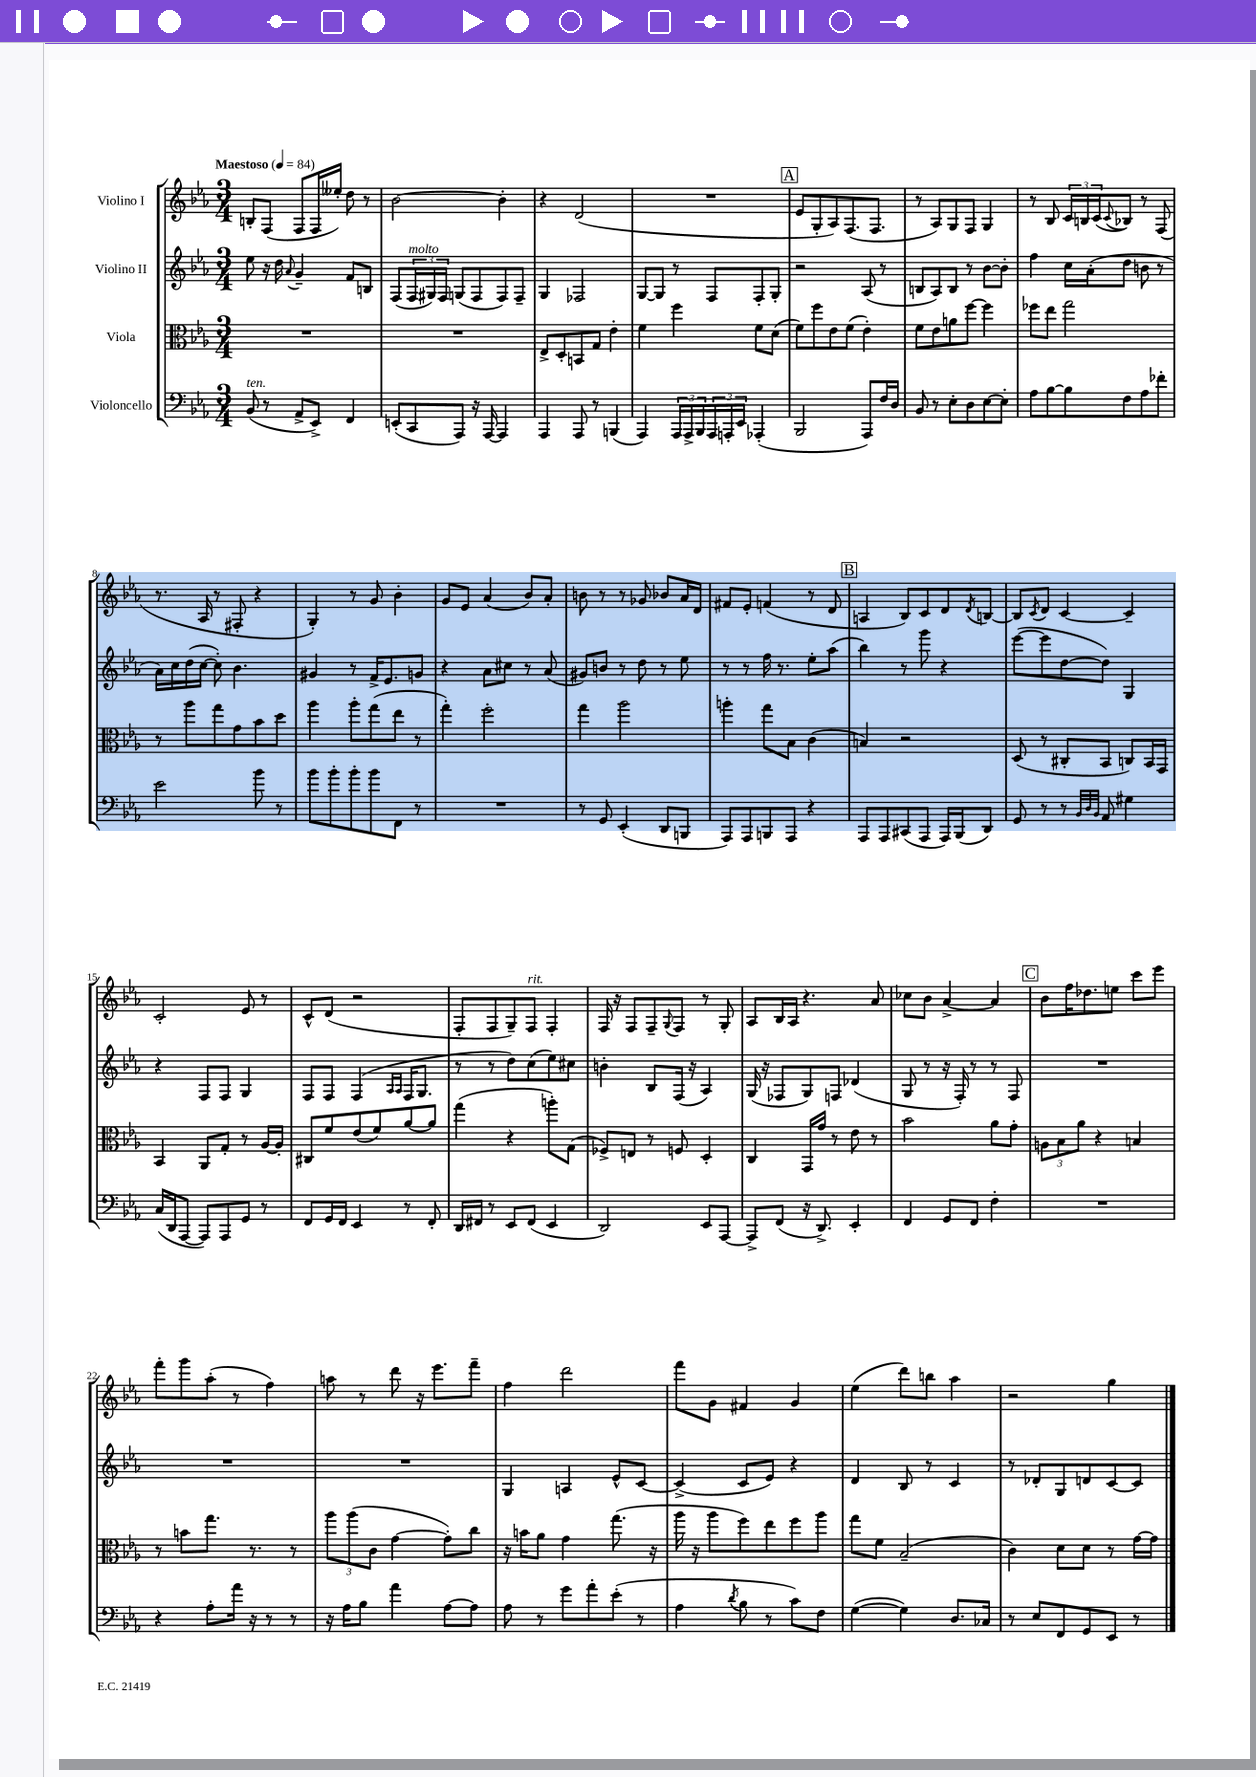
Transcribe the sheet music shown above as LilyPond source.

<<
\new StaffGroup <<
\new Staff = "s0" \with { instrumentName = "Violino I" } {
    \clef treble \key ees \major \numericTimeSignature \time 3/4 \tempo "Maestoso" 4 = 84
    b8-. f8( f8 f16 eeses''16-.) d''8 r8 |
    bes'2~ bes'4-. |
    r4 d'2( |
    R2. |
    \mark \markup { \box "A" } ees'8 g8-. aes8) f8.( f8. |
    r8 aes8) g8 f8 g4 |
    r8 bes8 \tuplet 3/2 { c'16 b16 c'16( } \appoggiatura { c'8 } bes8) r8 f8( |
    r8. aes16 r8 fis8-. r4 |
    g4-.) r8 g'8 bes'4-. |
    g'8 ees'8 aes'4( bes'8) aes'8-. |
    b'8 r8 r8 ges'8 bes'8 aes'16 d'16 |
    fis'8 ees'8-. f'4( r8 d'8 |
    \mark \markup { \box "B" } a4 bes8) c'8 d'8 \acciaccatura { d'8 } b8~ |
    b8 \acciaccatura { c'8 } d'8 c'4~ c'4-- |
    c'2-. ees'8 r8 |
    c'8-^ d'8( r2 |
    f8-. f8 g8--) f8^\markup { \italic "rit." } f4-. |
    f16 r16 f8 f8-- \appoggiatura { g8 } f8 r8 g8-. |
    aes8 bes16 aes16 r4. aes'8 |
    ces''8 bes'8 aes'4~-> aes'4 |
    \mark \markup { \box "C" } bes'8 f''16 des''8. e''8 c'''8 ees'''8 |
    f'''8-. g'''8 aes''8-.( r8 f''4) |
    a''8 r8 d'''8 r16 ees'''8. f'''8-- |
    f''4 d'''2 |
    f'''8 g'8 fis'4 g'4 |
    ees''4( d'''8) b''8 aes''4 |
    r2 g''4 \bar "|." |
}
\new Staff = "s1" \with { instrumentName = "Violino II" } {
    \clef treble \key ees \major \numericTimeSignature \time 3/4
    ees''8 r16 d''16 \appoggiatura { aes'8 } g'4-- f'8 b8 |
    f8( \tuplet 3/2 { f16^\markup { \italic "molto" } gis16) f16 } g8( f8 f8) f8-- |
    g4 fes2 |
    g8~ g8 r8 f8 f8-. g8-. |
    \mark \markup { \box "A" } r2 aes8( r8 |
    b8 aes8) b8 r8 bes'8~ bes'8-. |
    f''4 c''16 aes'16-.( d''8 b'8 r8 |
    aes'16) c''16 d''16( c''16~ c''8-.) bes'4. |
    gis'4 r8 f'16-> ees'8. g'8 |
    r4 aes'8 cis''8 r8 aes'8( |
    gis'8) b'8 r8 d''8 r8 ees''8 |
    r8 r8 f''16 r8. ees''8-. aes''8( |
    \mark \markup { \box "B" } bes''4) r8 g'''8 r4 |
    ees'''8~( ees'''8 d''8~ d''8) g4 |
    r4 f8 f8 g4 |
    f8 f8 f4( \grace { aes16 aes16 } f16 g8. |
    r8 r8 d''8) c''8( ees''8) cis''8 |
    b'4-. bes8 f16( r16 aes4) |
    g16( r16 fes8 g8) f8 des'4( |
    g8 r8 r16 f16-.) r8 r8 f8 |
    \mark \markup { \box "C" } R2. |
    R2. |
    R2. |
    g4 a4 ees'8-^ c'8~ |
    c'4->( c'8 ees'8) r4 |
    d'4 bes8 r8 c'4 |
    r8 des'8-. g8 d'8 c'8~ c'8 \bar "|." |
}
\new Staff = "s2" \with { instrumentName = "Viola" } {
    \clef alto \key ees \major \numericTimeSignature \time 3/4
    R2. |
    R2. |
    ees8-> d8-. b,8 g8 ees'4-. |
    f'4 f''4 f'8 d'8( |
    \mark \markup { \box "A" } f'8) f''8 ees'8 f'8( ees'4-.) |
    f'8 ees'8 a'8 f''8~ f''4 |
    fes''8 ees''8 g''2 |
    r8 aes''8 g''8 g'8 bes'8 d''8 |
    aes''4 aes''8-. g''8( ees''8 r8 |
    g''4-.) f''2-. |
    g''4 aes''2 |
    a''4-. g''8 bes8 c'4( |
    \mark \markup { \box "B" } b4) r2 |
    d8( r8 cis8-. bes,8 c8) bes,16 g,16 |
    bes,4 aes,8 g8-. r8 aes16~ aes16-. |
    cis8 f'8 ees'8( f'8) aes'8~ aes'8 |
    g''4( r4 a''8-.) g8( |
    fes8->) e8 r8 f8 d4-. |
    c4 g,16 g'16 r8 ees'8 r8 |
    bes'2 aes'8 g'8-. |
    \mark \markup { \box "C" } \tuplet 3/2 { a8 bes8 aes'8 } r4 b4 |
    r8 b'8 g''8. r8. r8 |
    \tuplet 3/2 { aes''8 aes''8( c'8 } g'4~ g'8-.) c''8 |
    r16 b'16 aes'8 g'4 g''8.( r16 |
    aes''16 r16 aes''8 f''8) ees''8 f''8 aes''8 |
    g''8 f'8 bes2--( |
    c'4) d'8 d'8 r8 g'16~ g'16 \bar "|." |
}
\new Staff = "s3" \with { instrumentName = "Violoncello" } {
    \clef bass \key ees \major \numericTimeSignature \time 3/4
    bes,8^\markup { \italic "ten." }( r8 aes,8-> ees,8->) f,4 |
    e,8-.( c,8 aes,,8) r16 aes,,16~ aes,,4 |
    aes,,4 aes,,8 r8 b,,4( |
    aes,,4) \tuplet 3/2 { aes,,16 aes,,16-> bes,,16 } \tuplet 3/2 { aes,,16 a,,16-. ees,16 } aes,,4-.( |
    \mark \markup { \box "A" } bes,,2 aes,,8) f16 d16 |
    bes,8 r8 ees8-. d8 ees8~ ees8-. |
    aes8 bes8~ bes8 f8 aes8 fes'8-. |
    ees'2 bes'8 r8 |
    bes'8 bes'8-. bes'8-. bes'8 f,8 r8 |
    R2. |
    r8 g,8 ees,4-.( d,8 b,,8 |
    aes,,8) aes,,8 b,,8 aes,,8 r4 |
    \mark \markup { \box "B" } aes,,8 aes,,8 cis,8( aes,,8 aes,,16) bes,,16( d,8) |
    g,8 r8 r8 \grace { bes,32 d32 bes,32 } aes,8 gis4 |
    c16( d,16 aes,,8~ aes,,8) aes,,8 g,8 r8 |
    f,8 g,16 f,16 ees,4 r8 f,8-. |
    d,16 fis,16 r8 ees,8 fis,8( ees,4 |
    d,2) ees,8 aes,,8~ |
    aes,,8-> f,8( r16 d,8.->) ees,4-. |
    f,4 g,8 f,8 f4-. |
    \mark \markup { \box "C" } R2. |
    r4 aes8-. aes'16 r16 r8 r8 |
    r16 aes16 bes8 aes'4 aes8~ aes8 |
    aes8 r8 g'8 aes'8-. ees'8-.( r8 |
    aes4 \acciaccatura { d'8 } bes8 r8 c'8) f8 |
    g4~( g4) d8. ces16 |
    r8 ees8 f,8 g,8 ees,8 r8 \bar "|." |
}
>>
>>
